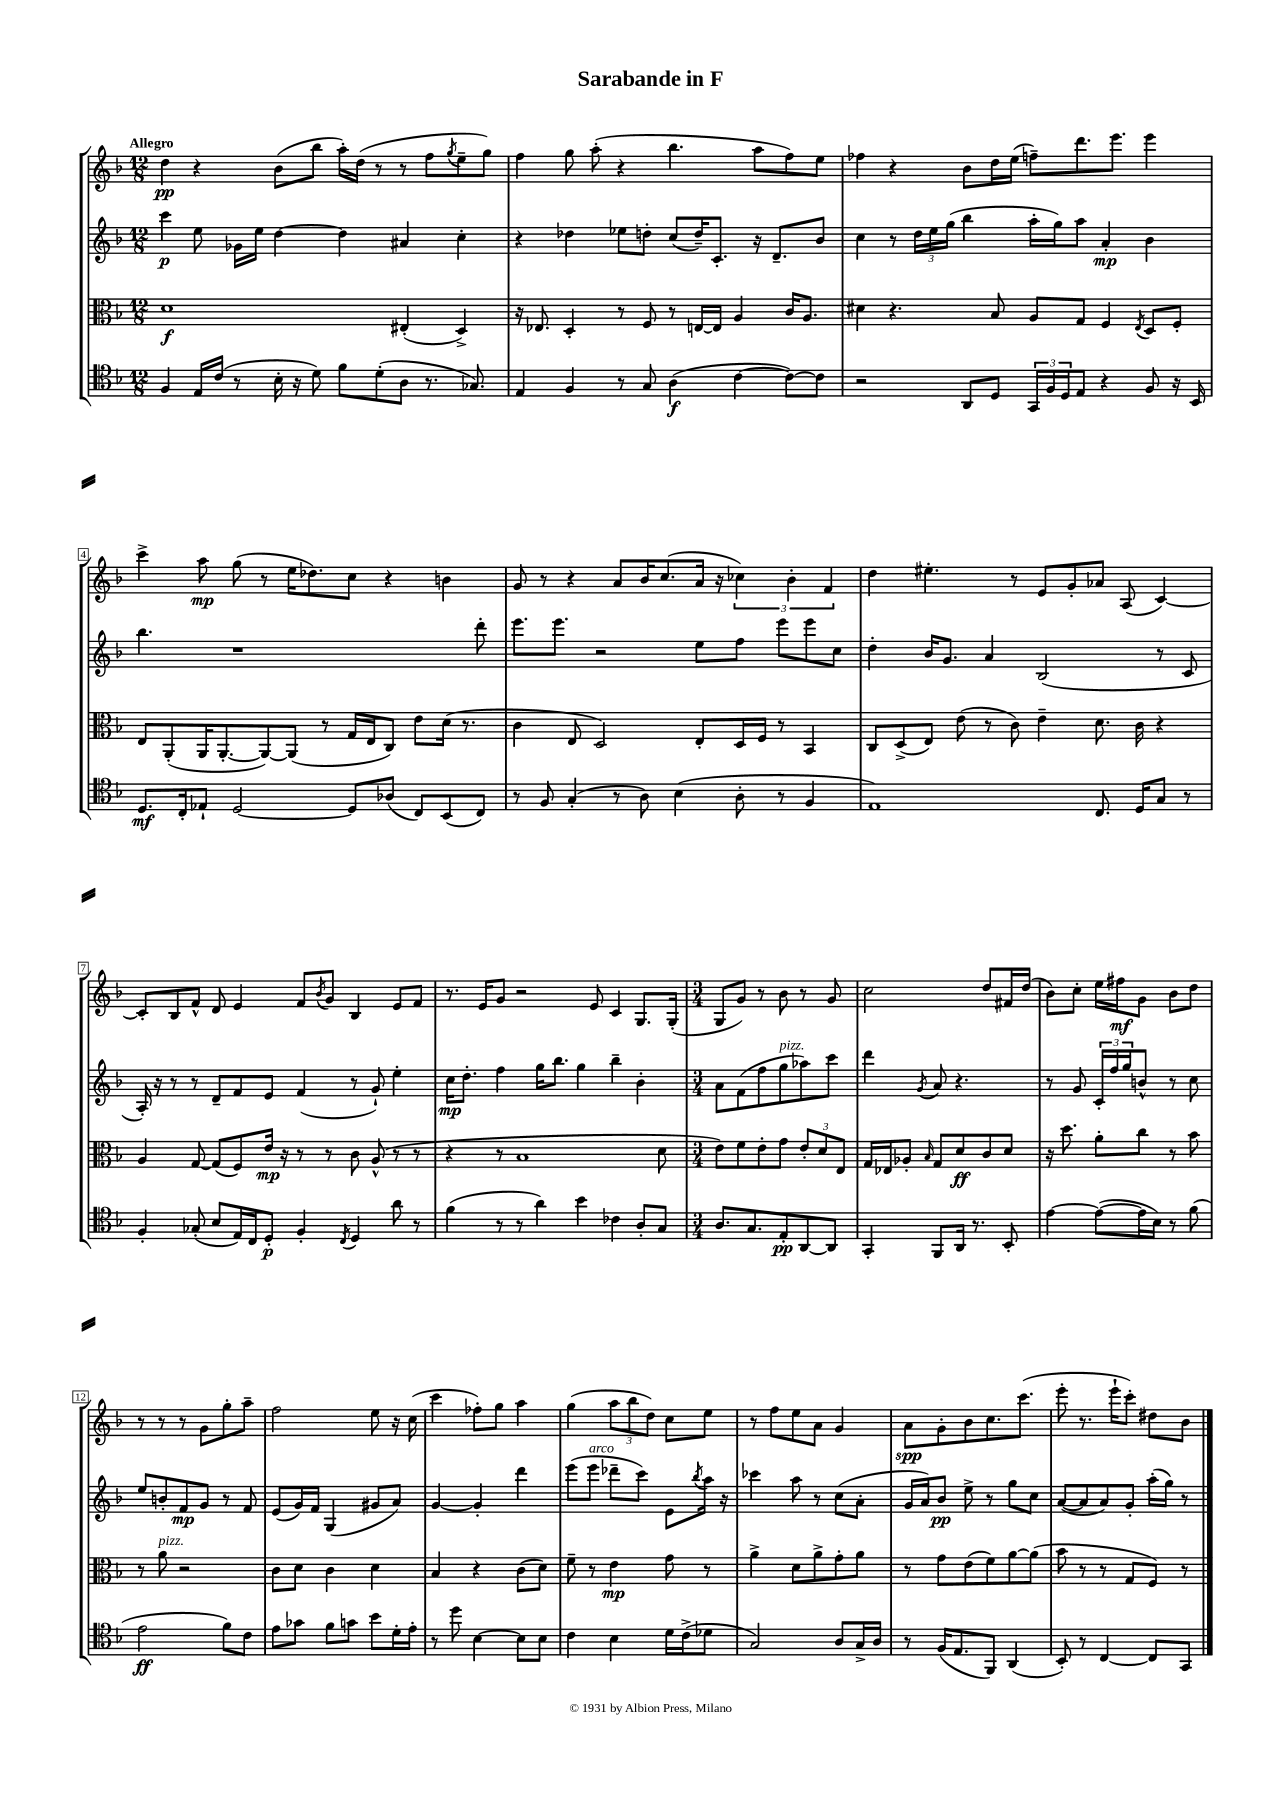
\header { title = "Sarabande in F" }
<<
\new StaffGroup <<
\new Staff = "s0" {
    \clef treble \key f \major \numericTimeSignature \time 12/8 \tempo "Allegro"
    d''4\pp r4 bes'8( bes''8 a''16-.) d''16( r8 r8 f''8 \acciaccatura { g''8 } e''8-- g''8) |
    f''4 g''8 a''8-.( r4 bes''4. a''8 f''8) e''8 |
    fes''4 r4 bes'8 d''16 e''16( f''8--) d'''8. e'''8. e'''4 |
    c'''4-> a''8\mp g''8( r8 e''16 des''8.) c''8 r4 b'4 |
    g'8 r8 r4 a'8 bes'16 c''8.( a'16 r16 \tuplet 3/2 { ces''4) bes'4-. f'4 } |
    d''4 eis''4.-. r8 e'8 g'8-. aes'8 a8( c'4~) |
    c'8-. bes8 f'8-^ d'8 e'4 f'8 \acciaccatura { bes'8 } g'8 bes4 e'8 f'8 |
    r8. e'16 g'8 r2 e'8 c'4 g8. g16-.( |
    \numericTimeSignature \time 3/4 g8 g'8) r8 bes'8 r8 g'8 |
    c''2 d''8 fis'16 d''16( |
    bes'8) c''8-. e''16 fis''16\mf g'8 bes'8 d''8 |
    r8 r8 r8 g'8 g''8-. a''8-- |
    f''2 e''8 r16 c''16( |
    c'''4 fes''8-.) g''8 a''4 |
    g''4( \tuplet 3/2 { a''8 bes''8 d''8) } c''8 e''8 |
    r8 f''8 e''8 a'8 g'4 |
    a'8\spp g'8-. bes'8 c''8. c'''8.( |
    e'''8-. r8. e'''16-! c'''8-.) dis''8 bes'8 \bar "|." |
}
\new Staff = "s1" {
    \clef treble \key f \major \numericTimeSignature \time 12/8
    c'''4\p e''8 ges'16 e''16 d''4~ d''4 ais'4 c''4-. |
    r4 des''4 ees''8 d''8-. c''8( d''16--) c'8.-. r16 d'8.-- bes'8 |
    c''4 r8 \tuplet 3/2 { d''16 e''16 g''16( } bes''4 a''16-. g''16) a''8 a'4-.\mp bes'4 |
    bes''4. r1 d'''8-. |
    e'''8. e'''8. r2 e''8 f''8 e'''8 e'''8 c''8 |
    d''4-. bes'16 g'8. a'4 bes2( r8 c'8 |
    a16-.) r16 r8 r8 d'8-- f'8 e'8 f'4( r8 g'8-!) e''4-. |
    c''16\mp d''8.-. f''4 g''16 bes''8. g''4 bes''4-- bes'4-. |
    \numericTimeSignature \time 3/4 a'8 f'8( f''8 g''8^\markup { \italic "pizz." } aes''8) c'''8 |
    d'''4 \acciaccatura { g'8 } a'8 r4. |
    r8 g'8 \tuplet 3/2 { c'16-. f''16 g''16 } b'8-^ r8 c''8 |
    e''8 b'8-. f'8\mp g'8 r8 f'8 |
    e'8( g'16) f'16 g4( gis'8 a'8) |
    g'4~ g'4-. d'''4 |
    e'''8( e'''8^\markup { \italic "arco" } des'''8-- c'''8) e'8 \acciaccatura { bes''8 } a''16 r16 |
    ces'''4 a''8 r8 c''8( a'8-. |
    g'16 a'16) bes'8\pp e''8-> r8 g''8 c''8 |
    a'8~( a'8 a'8) g'8-. a''16-.( g''16) r8 \bar "|." |
}
\new Staff = "s2" {
    \clef alto \key f \major \numericTimeSignature \time 12/8
    d'1\f eis4-.( d4->) |
    r16 ees8. d4-. r8 f8 r8 e16~ e16 a4 c'16 a8. |
    dis'4 r4. bes8 a8 g8 f4 \acciaccatura { e8 } d8 f8-. |
    e8 a,8-.( a,16 a,8.~-. a,8~) a,8( r8 g16 e16 c8) e'8 d'16( r8. |
    c'4 e8 d2) e8-. d16 f16 r8 bes,4 |
    c8 d8->( e8) e'8( r8 c'8) e'4-- d'8. c'16 r4 |
    a4 g8~ g8( f8) e'16\mp r16 r8 r8 c'8 a8-^( r8 r8 |
    r4 r8 bes1 d'8 |
    \numericTimeSignature \time 3/4 e'8) f'8 e'8-. g'8 \tuplet 3/2 { e'8-. d'8 e8 } |
    g16 ees16 aes8-. \grace { bes16 } g8 d'8\ff c'8 d'8 |
    r16 d''8. a'8-. c''8 r8 bes'8 |
    r8 a'8^\markup { \italic "pizz." } r2 |
    c'8 d'8 c'4 d'4 |
    bes4 r4 c'8( d'8) |
    f'8-- r8 e'4\mp g'8 r8 |
    a'4-> d'8 a'8-> g'8-. a'8 |
    r8 g'8 e'8( f'8) a'8~ a'8( |
    bes'8 r8 r8 g8 f8) r8 \bar "|." |
}
\new Staff = "s3" {
    \clef tenor \key f \major \numericTimeSignature \time 12/8
    f4 e16 c'16( r8 bes16-. r16 d'8) f'8 d'8-.( a8 r8. ges8.) |
    e4 f4 r8 g8 a4\f( c'4~ c'8~) c'8 |
    r2 a,8 d8 \tuplet 3/2 { g,16 f16 d16 } e8 r4 f8 r16 bes,16 |
    d8.\mf c16-. ees8-! d2~ d8 aes8( c8) bes,8( c8) |
    r8 f8 g4-.( r8 a8) bes4( a8-. r8 f4 |
    e1) c8. d16 g8 r8 |
    f4-. ges8-.( bes8 e16) c16 d8-.\p f4-. \acciaccatura { c8 } d4 a'8 r8 |
    f'4( r8 r8 a'4) bes'4 ces'4 a8-. g8 |
    \numericTimeSignature \time 3/4 a8. g8. e8-.\pp a,8~ a,8 |
    g,4-. f,8 a,16 r8. bes,8-. |
    e'4~ e'8~( e'16 bes16) r8 f'8( |
    e'2\ff f'8) c'8 |
    e'8 ges'8 f'8 g'8 bes'8 d'16-. e'16-. |
    r8 d''8 bes4~ bes8 bes8 |
    c'4 bes4 d'16 c'16->( des'8 |
    g2) a8 g16-> a16 |
    r8 f16( e8. f,8) a,4( |
    bes,8-.) r8 c4~ c8 g,8 \bar "|." |
}
>>
>>
\layout { \context { \Score \override BarNumber.stencil = #(make-stencil-boxer 0.1 0.3 ly:text-interface::print) } }
